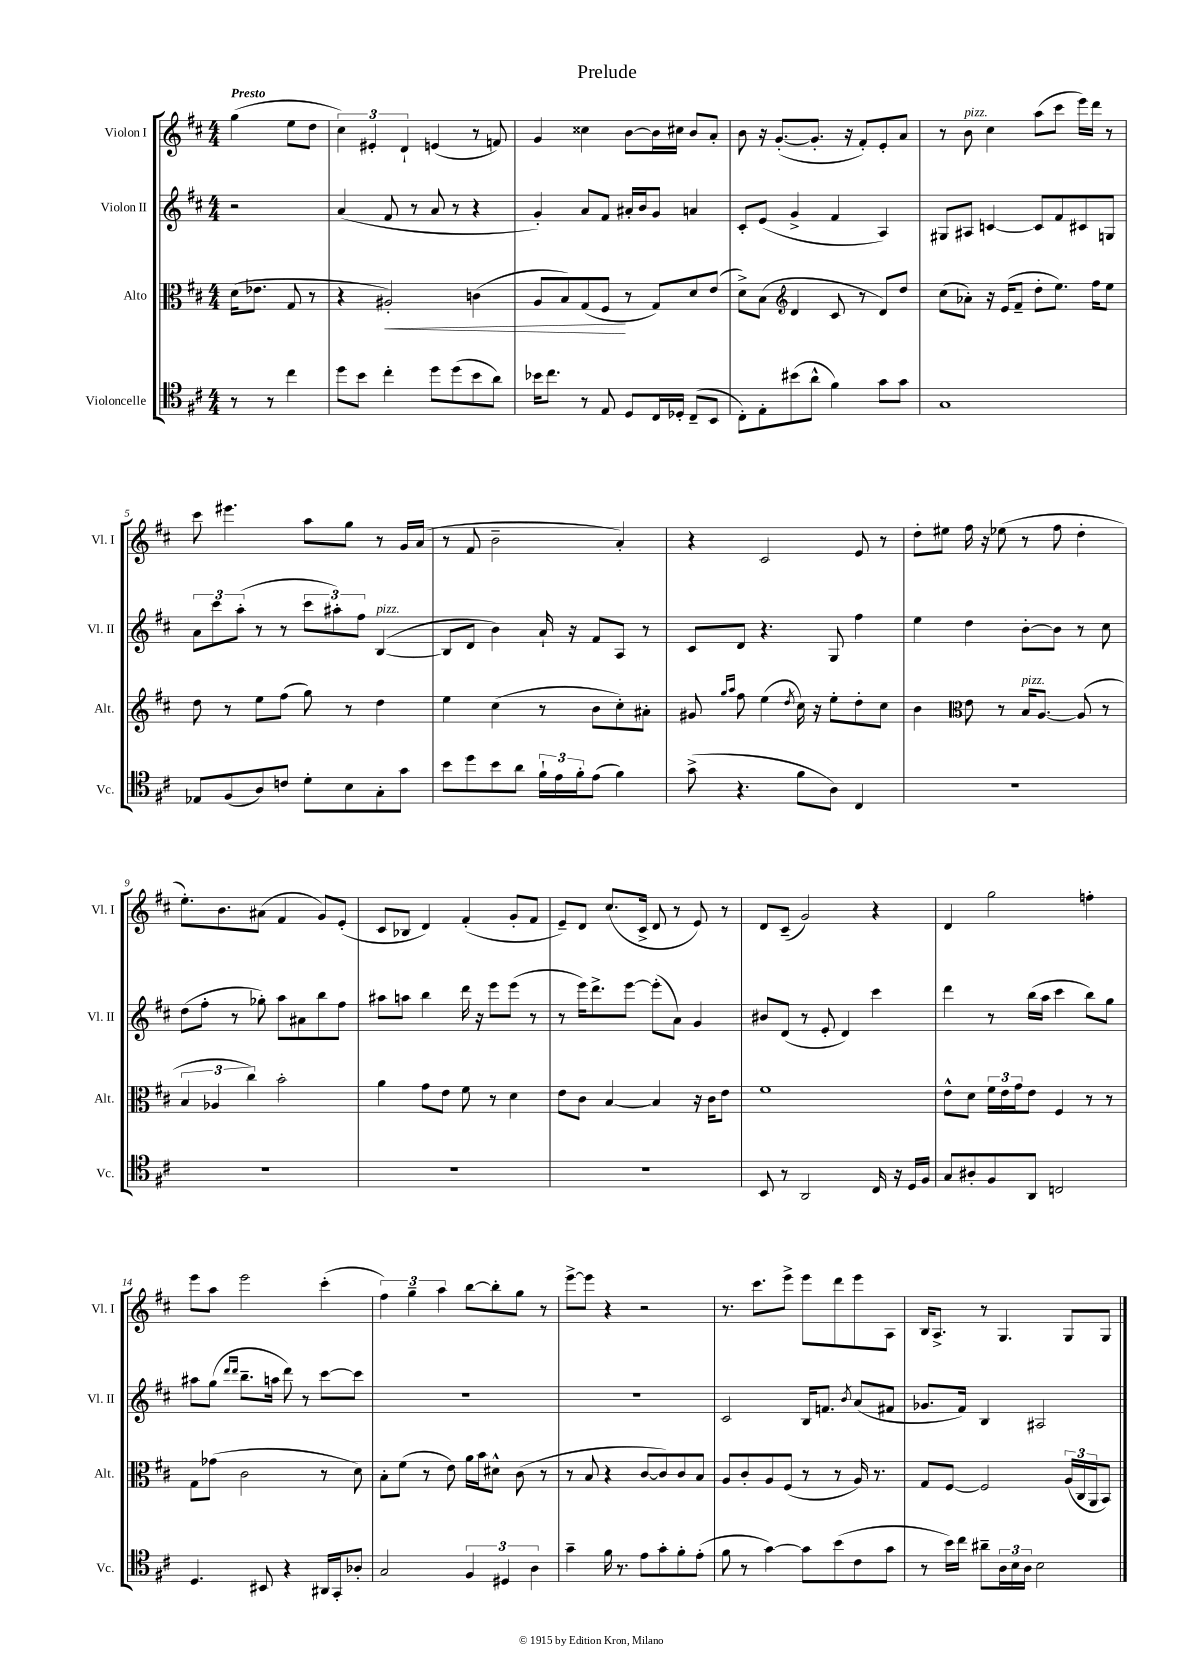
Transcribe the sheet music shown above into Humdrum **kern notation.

**kern	**kern	**kern	**kern
*staff4	*staff3	*staff2	*staff1
*clefC4	*clefC3	*clefG2	*clefG2
*k[f#c#]	*k[f#c#]	*k[f#c#]	*k[f#c#]
*M4/4	*M4/4	*M4/4	*M4/4
8r	(16d\LK	2r	(4gg\
.	8.e-\J	.	.
8r	.	.	.
4cc#\	8G/	.	8ee\L
.	8r	.	8dd\J
=	=	=	=
8dd\L	4r	(4a/	6cc#\)
8b\J	.	.	.
.	.	.	6e#'/
4cc#'\	2A#'/)	8f#/	.
.	.	.	6d`/
.	.	8r	.
8dd\L	.	8a/	(4e/
(8dd\	.	8r	.
8b\	(4c\	4r	8r
8a\J)	.	.	8f/)
=	=	=	=
16b-\LK	8A/L	4g'/)	4g/
8.cc#\J	.	.	.
.	8B/)	.	.
8r	(8G/	8a/L	4cc##\
8E/	8F#/J	8f#/J	.
8D/L	8r	16a#'/LL	[8b\L
.	.	16b/J	.
16C#/L	8G/L)	8g/J	16b\]L
16D-'/JJ	.	.	16cc#\JJ
(8C#~/L	8d/	4a/	8b/L
8BB/J	(8e/J	.	8a'/J
=	=	=	=
8C#'\L)	8d^\L)	8c#'/L	8b\
8E'\	(8B\J	(8e/J	16r
.	.	.	([8.g'/L
*	*clefG2	*	*
(8b#\	4d/	4g^/	.
8a^^\J	.	.	8.g'/]J
4f#\)	8c#/	4f#/	.
.	.	.	16r
.	8r	.	8f#'/L)
8g\L	8d/L)	4A/)	8e'/
8g\J	8dd/J	.	8a/J
=	=	=	=
1G	(8cc#\L	8G#/L	8r
.	8a-'\J)	8A#/J	8b\
.	16r	[4c/	4cc#\
.	(16e/LK	.	.
.	8f#~/J	.	.
.	8dd'\L	8c/]L	(8aa\L
.	8.ee\J)	8f#/	8ccc#\J
.	.	8c#/	16eee\LL)
.	16ff#\LK	.	16ddd\JJ
.	8ee\J	8G/J	8r
=	=	=	=
8E-/L	8dd\	12a\L	8ccc#\
.	.	12ccc#\	.
(8F#/	8r	.	4.eee#\
.	.	(12aa'\J	.
8A/)	8ee\L	8r	.
8c/J	(8ff#\J	8r	.
8d'\L	8gg\)	12ccc#\L	8aa\L
.	.	12aa#'\)	.
8B\	8r	.	8gg\J
.	.	12ff#\J	.
8G'\	4dd\	([4B/	8r
8g\J	.	.	16g/LL
.	.	.	(16a/JJ
=	=	=	=
8b\L	4ee\	8B/]L	8r
8dd\	.	8d/J	8f#/
8b\	(4cc#\	4b\)	2b~\
8a\J	.	.	.
24f#`\LL	8r	16a`/	.
24e\	.	.	.
.	.	16r	.
24f#'\J	.	.	.
(8e\J	8b\L	8f#/L	.
4f#\)	8cc#'\)	8A/J	4a'/)
.	8a#'\J	8r	.
=	=	=	=
(8g^\	8g#/	8c#/L	4r
.	16qqgg/LL	.	.
.	16qqaa/JJ	.	.
4.r	8ff#\	8d/J	.
.	(4ee\	4.r	2c#/
.	8qdd/	.	.
8f#\L	16cc#\)	.	.
.	16r	.	.
8A\J)	8ee'\L	8G/	.
4C#/	8dd'\	4ff#\	8e/
.	8cc#\J	.	8r
=	=	=	=
1r	4b\	4ee\	8dd'\L
.	.	.	8ee#\J
*	*clefC3	*	*
.	8e\	4dd\	16ff#\
.	.	.	16r
.	8r	.	(8ee-\
.	16B/LK	[8b'\L	8r
.	[8.A/J	.	.
.	.	8b\]J	8ff#\
.	(8A/]	8r	4dd'\
.	8r	8cc#\	.
=	=	=	=
1r	6B/	(8dd\L	8.ee'\L)
.	.	8ff#'\J	.
.	6A-/	.	.
.	.	.	8.b\
.	.	8r	.
.	6cc#\)	.	.
.	.	8gg-'\)	(8a#\J
.	2b'\	8aa\L	4f#/
.	.	8a#\	.
.	.	8bb\	8g/L)
.	.	8ff#\J	(8e'/J
=	=	=	=
1r	4a\	8aa#\L	8c#/L
.	.	8aa\J	8B-/J
.	8g\L	4bb\	4d/)
.	8e\J	.	.
.	8f#\	16ddd\	(4f#'/
.	.	16r	.
.	8r	8eee\L	.
.	4d\	(8eee\J	8g'/L
.	.	8r	8f#/J
=	=	=	=
1r	8e\L	8r	8e~/L)
.	8c#\J	16eee\LK)	8d/J
.	.	8.ddd^\	.
.	[4B/	.	(8.cc#/L
.	.	[8eee\J	.
.	.	.	16c#^/Jk
.	4B/]	(8eee'\]L	8d/
.	.	8a\J)	8r
.	16r	4g/	8e/)
.	16c#\LK	.	.
.	8e\J	.	8r
=	=	=	=
8BB/	1f#	8b#/L	8d/L
8r	.	(8d/J	(8c#~/J
2AA/	.	8r	2g/)
.	.	8e'/	.
.	.	4d/)	.
16C#/	.	4ccc#\	4r
16r	.	.	.
16D/LL	.	.	.
16F#/JJ	.	.	.
=	=	=	=
8G/L	8e^^\L	4ddd\	4d/
8A#'/	8d\J	.	.
8F#/	24f#\LL	8r	2gg\
.	24e\	.	.
.	24g\J	.	.
8AA/J	8e\J	(16bb\LL	.
.	.	16aa\JJ	.
2C/	4F#/	4ccc#\	.
.	8r	8bb\L)	4ff'\
.	8r	8gg\J	.
=	=	=	=
4.D/	8G\L	8aa#\L	8eee\L
.	(8g-\J	(8gg\J	8aa\J
.	.	16qqddd/LL	.
.	.	16qqddd/JJ	.
.	2c#\	8.bb~\L	2eee\
8BB#/	.	.	.
.	.	16aa\Jk	.
4r	.	8ddd\)	.
.	.	8r	.
16AA#/LL	8r	[8ccc#\L	(4ccc#'\
16GG'/J	.	.	.
8A-'/J	8d\)	8ccc#\]J	.
=	=	=	=
2G/	8B'\L	1r	6ff#\)
.	(8f#\J	.	.
.	.	.	6gg~\
.	8r	.	.
.	.	.	6aa\
.	8e\)	.	.
6F#/	16a\LL	.	[8bb\L
.	16b\J	.	.
.	8d#^^\J	.	8bb'\]
6D#/	.	.	.
.	(8c#\	.	8gg\J
6A\	.	.	.
.	8r	.	8r
=	=	=	=
4g~\	8r	1r	[8eee^\L
.	8B/	.	8eee\]J
16f#\	4r	.	4r
8.r	.	.	.
8e\L	[8c#/L	.	2r
8g'\	8c#/])	.	.
8f#'\	8c#/	.	.
(8e'\J	8B/J	.	.
=	=	=	=
8f#\	8A/L	2c#/	8.r
8r	8c#'/	.	.
.	.	.	8.ccc#\L
[4g\)	8A/	.	.
.	(8F#/J	.	8eee^\J
8g\]L	8r	16B/LK	8eee\L
.	.	8.f/J	.
(8b\	8r	.	8ddd\
.	.	8qb/	.
8c#\	16A/)	(8a/L	8eee\
.	8.r	.	.
8g\J	.	8f#/J	8A\J
=	=	=	=
8r	8G/L	8.g-/L	16B/LK
.	.	.	8.A^/J
16b\LL)	[8F#/J	.	.
16cc#\JJ	.	16f#/Jk)	.
8a#~\L	2F#/]	4B/	8r
24A\L	.	.	4.G/
24B\	.	.	.
24A\JJ	.	.	.
2B\	.	2A#/	.
.	(24A/LL	.	8G/L
.	24C#/	.	.
.	24AA/J	.	.
.	8BB/J)	.	8G/J
==	==	==	==
*-	*-	*-	*-
